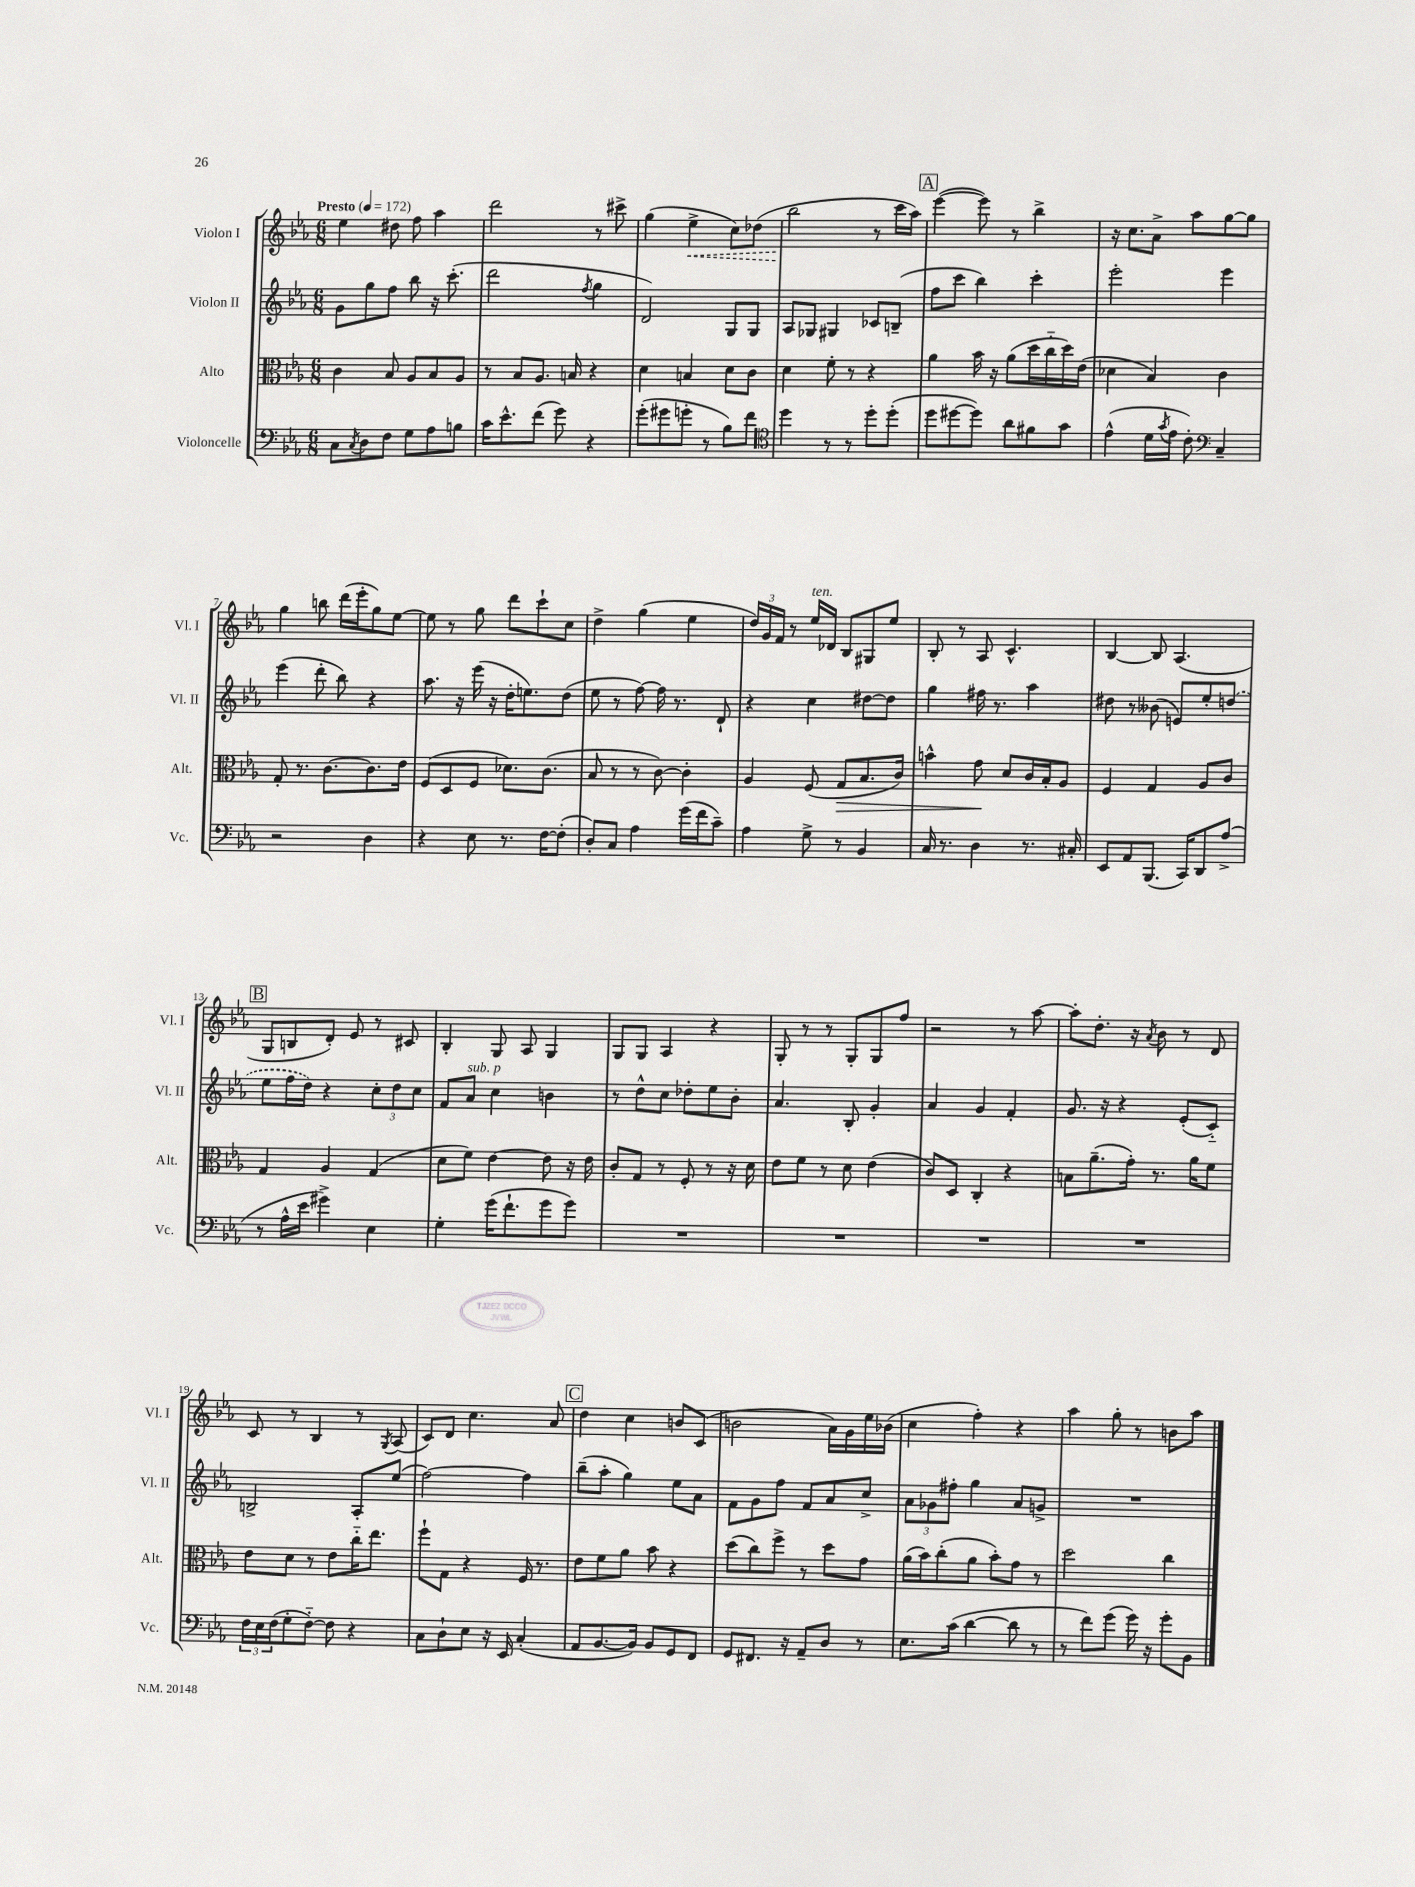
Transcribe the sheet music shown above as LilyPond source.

<<
\new StaffGroup <<
\new Staff = "s0" \with { instrumentName = "Violon I" shortInstrumentName = "Vl. I" } {
    \clef treble \key ees \major \numericTimeSignature \time 6/8 \tempo "Presto" 4 = 172
    ees''4 dis''8 f''8 aes''4 |
    d'''2 r8 cis'''8-> |
    g''4( \once \override Hairpin.style = #'dashed-line ees''4->\< c''8) des''8( |
    bes''2\! r8 c'''16 aes''16) |
    \mark \markup { \box "A" } ees'''4~( ees'''8) r8 bes''4-> |
    r16 c''8. aes'8-> aes''8 g''8~ g''8 |
    g''4 b''8 d'''16( ees'''16-. g''8) ees''8~ |
    ees''8 r8 g''8 d'''8 c'''8-! c''8 |
    d''4-> g''4( ees''4 |
    \tuplet 3/2 { d''16) g'16 f'16 } r8 ees''16^\markup { \italic "ten." } des'16 bes8 gis8 ees''8 |
    bes8-. r8 aes8 c'4.-^ |
    bes4~ bes8 aes4.( |
    \mark \markup { \box "B" } g8 b8 d'8-.) ees'8 r8 cis'8 |
    bes4-. g8 aes8 g4 |
    g8 g8 aes4 r4 |
    g8-. r8 r8 g8-. g8 f''8 |
    r2 r8 aes''8~ |
    aes''8-. d''8.-. r16 \acciaccatura { aes'8 } bes'8 r8 d'8 |
    c'8 r8 bes4 r8 \acciaccatura { g8 } aes8( |
    c'8) d'8 c''4. aes'8 |
    \mark \markup { \box "C" } d''4 c''4 b'8 c'8( |
    b'2 aes'16) g'16 ees''16 bes'16( |
    c''4 f''4-.) r4 |
    aes''4 g''8-. r8 b'8 aes''8 \bar "|." |
}
\new Staff = "s1" \with { instrumentName = "Violon II" shortInstrumentName = "Vl. II" } {
    \clef treble \key ees \major \numericTimeSignature \time 6/8
    g'8 g''8 f''8 bes''8 r16 c'''8.-.( |
    d'''2 \acciaccatura { f''8 } g''4 |
    d'2) g8 g8 |
    aes8 ges8 gis4 ces'8 b8--( |
    \mark \markup { \box "A" } f''8 c'''8 bes''4) c'''4-. |
    ees'''2-. ees'''4 |
    ees'''4( d'''8-. bes''8) r4 |
    aes''8. r16 ees'''16( r16 d''16-. e''8.) d''8( |
    ees''8 r8 f''8~) f''16 r8. d'8-! |
    r4 c''4 dis''8~ dis''8 |
    g''4 fis''16 r8. aes''4 |
    dis''8 r8 beses'8( e'8) ees''8-. \once \slurDashed d''8( |
    \mark \markup { \box "B" } ees''8 f''16 d''16) r4 \tuplet 3/2 { c''8-. d''8 c''8 } |
    f'8 aes'8^\markup { \italic "sub. p" } c''4 b'4 |
    r8 d''8-^ c''8 des''8-. ees''8 bes'8-. |
    aes'4. bes8-. g'4-. |
    aes'4 g'4 f'4-. |
    g'8. r16 r4 ees'8-.( c'8-_) |
    b2-> aes8-. ees''8( |
    f''2~) f''4 |
    \mark \markup { \box "C" } bes''8--( aes''8-. g''4) ees''8 aes'8 |
    f'8 g'8 f''8 f'8 aes'8 c''8-> |
    \tuplet 3/2 { aes'8 ges'8 fis''8-. } g''4 aes'8 g'8-> |
    R2. \bar "|." |
}
\new Staff = "s2" \with { instrumentName = "Alto" shortInstrumentName = "Alt." } {
    \clef alto \key ees \major \numericTimeSignature \time 6/8
    c'4 bes8 aes8 bes8 aes8 |
    r8 bes8 aes8. b16 r4 |
    d'4 b4 d'8 c'8 |
    d'4 f'8-. r8 r4 |
    \mark \markup { \box "A" } aes'4 bes'16 r16 aes'8( d''16 c''16-_ d''16) ees'16( |
    des'4 bes4) c'4 |
    g8-. r8. c'8.~ c'8. ees'16 |
    f8( d8 f8 des'8.) c'8.( |
    bes8 r8 r8 c'8~) c'4-. |
    aes4 f8( g8\> bes8. c'16) |
    b'4-^ g'8\! d'8 c'16 bes16-. aes8 |
    f4 g4 aes8 c'8 |
    \mark \markup { \box "B" } g4 aes4 g4( |
    d'8 f'8) ees'4~ ees'8 r16 ees'16 |
    c'8-. g8 r8 f8-. r8 r16 d'16 |
    ees'8 f'8 r8 d'8 ees'4( |
    c'8) d8 c4-. r4 |
    b8 aes'8.--( g'16-.) r8. aes'16 f'8 |
    ees'8 d'8 r8 ees'8 c''16-_ ees''8. |
    f''8-! g8 r4 f16 r8. |
    \mark \markup { \box "C" } ees'8 f'8 aes'8 bes'8 r4 |
    d''8( c''8) f''8-> r8 d''8 g'8 |
    aes'16( bes'16) c''8-.( aes'8 bes'8-.) g'8 r8 |
    d''2 c''4 \bar "|." |
}
\new Staff = "s3" \with { instrumentName = "Violoncelle" shortInstrumentName = "Vc." } {
    \clef bass \key ees \major \numericTimeSignature \time 6/8
    c8 \acciaccatura { c8 } d8 f8 g8 aes8 b8 |
    c'16 ees'8.-^ f'8( g'8) r4 |
    g'8-.( gis'8 g'8-. r8 bes8) f'8 |
    \clef tenor d''4 r8 r8 d''8-. d''8-.( |
    \mark \markup { \box "A" } d''8 dis''8~ dis''8) aes'8 fis'8 g'8 |
    ees'4-^( d'16 \acciaccatura { g'8 } ees'16 c'8-.) \clef bass c4-- |
    r2 d4 |
    r4 ees8 r8. f16~ f8-.( |
    d8-.) c8 aes4 g'16( f'16 c'8--) |
    aes4 g8-> r8 bes,4 |
    c16 r8. d4 r8. cis16-. |
    ees,8 aes,8 bes,,8.( c,16) d,8 aes8->( |
    \mark \markup { \box "B" } r8 aes16-^ ees'16 gis'4->) ees4 |
    g4-. g'16( f'8.-! g'8 g'8) |
    R2. |
    R2. |
    R2. |
    R2. |
    \tuplet 3/2 { f16 ees16 f16( } g8-. f8~-_) f8 r4 |
    c8 d8-! ees8 r16 ees,16 c4-.( |
    \mark \markup { \box "C" } aes,8 bes,8.~ bes,16) bes,8 g,8 f,8 |
    g,8 fis,8. r16 aes,8-- d8 r8 |
    ees8. c'16( d'4~ d'8 r8 |
    r8 f'8) g'8( g'16) r16 g'8-. bes,8 \bar "|." |
}
>>
>>
